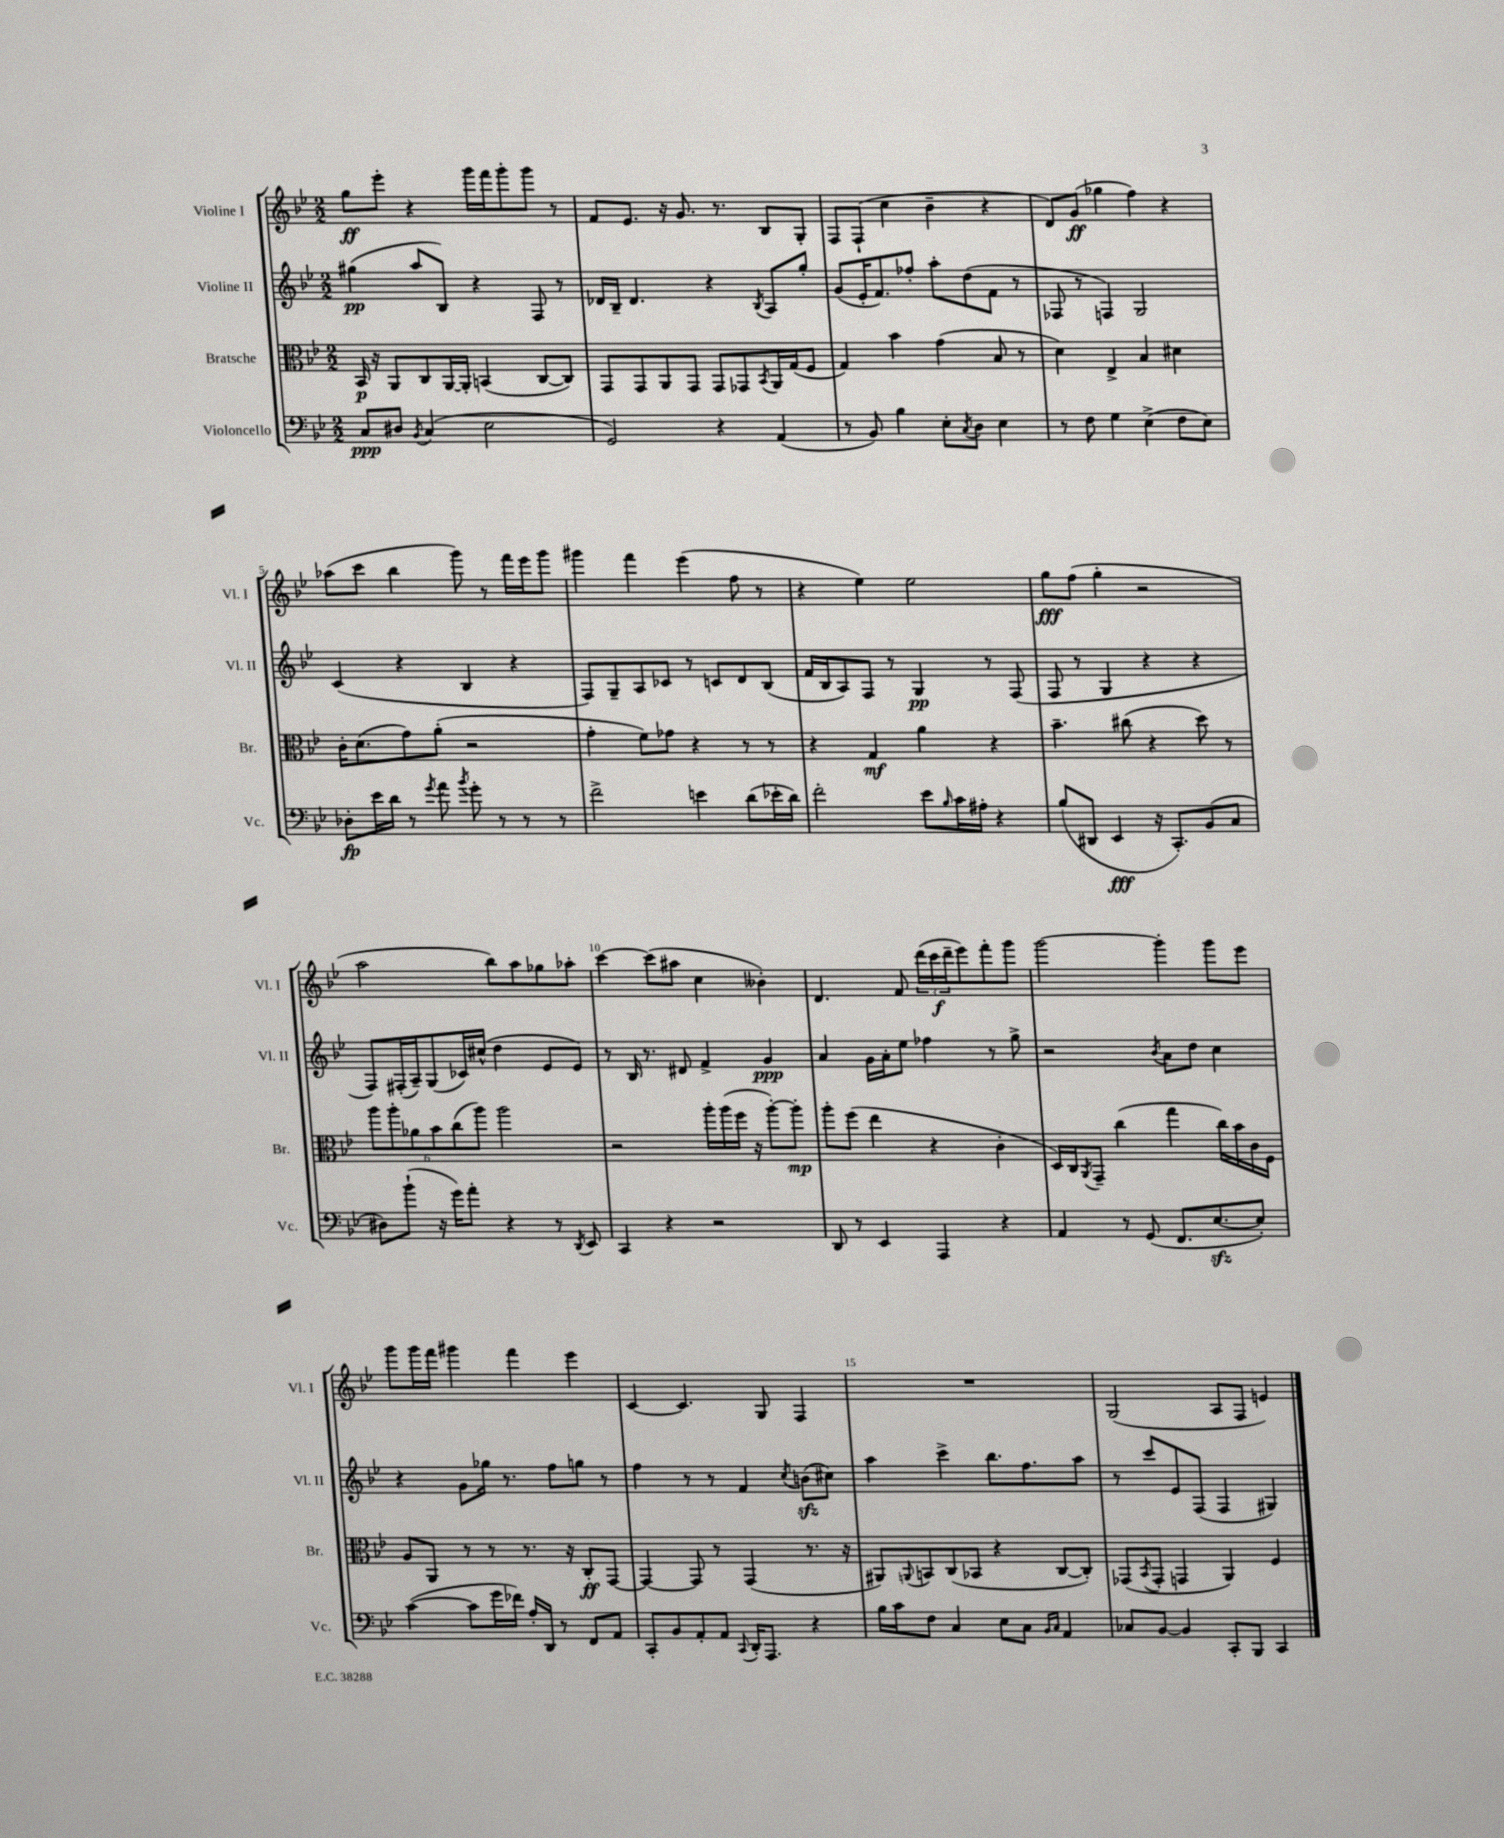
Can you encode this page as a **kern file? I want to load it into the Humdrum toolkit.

**kern	**dynam	**kern	**dynam	**kern	**dynam	**kern	**dynam
*part4	*part4	*part3	*part3	*part2	*part2	*part1	*part1
*staff4	*staff4	*staff3	*staff3	*staff2	*staff2	*staff1	*staff1
*I"Violoncello	*	*I"Bratsche	*	*I"Violine II	*	*I"Violine I	*
*I'Vc.	*	*I'Br.	*	*I'Vl. II	*	*I'Vl. I	*
*clefF4	*	*clefC3	*	*clefG2	*	*clefG2	*
*k[b-e-]	*	*k[b-e-]	*	*k[b-e-]	*	*k[b-e-]	*
*M2/2	*	*M2/2	*	*M2/2	*	*M2/2	*
=1	=1	=1	=1	=1	=1	=1	=1
8C/L	ppp	16BB-/	p	(4gg#X\	pp	8gg\L	ff
.	.	16r	.	.	.	.	.
8D#X/J	.	8AA/L	.	.	.	8eee-'\J	.
8qBB-/	.	.	.	.	.	.	.
(4C/	.	8C/	.	8aa/L	.	4r	.
.	.	[16AA/L	.	8B-/J)	.	.	.
.	.	16AA'/JJ]	.	.	.	.	.
2E-\	.	(4BBn/	.	4r	.	16ggg\LL	.
.	.	.	.	.	.	16fff\J	.
.	.	.	.	.	.	8ggg'\	.
.	.	[8C/L	.	8F/	.	8ggg\J	.
.	.	8C/J])	.	8r	.	8r	.
=2	=2	=2	=2	=2	=2	=2	=2
2GG/)	.	8GG/L	.	16d-X/LL	.	8f/L	.
.	.	.	.	16B-~/JJ	.	.	.
.	.	8GG/	.	4.d-/	.	8.e-/J	.
.	.	8AA/	.	.	.	.	.
.	.	.	.	.	.	16r	.
.	.	8GG/J	.	.	.	8.g/	.
4r	.	8GG/L	.	4r	.	.	.
.	.	.	.	.	.	8.r	.
.	.	8GG-X/	.	.	.	.	.
.	.	8qBB-/	.	8qB-/	.	.	.
(4AA/	.	16AA/L	.	8A/L	.	8B-/L	.
.	.	(16G/J	.	.	.	.	.
.	.	8F/J	.	8gg'/J	.	8G'/J	.
=3	=3	=3	=3	=3	=3	=3	=3
8r	.	4G/)	.	(8g/L	.	8F/L	.
8BB-/)	.	.	.	16e-'/K	.	(8F`/J	.
.	.	.	.	8.f/)	.	.	.
4B-\	.	4b-\	.	.	.	4cc\	.
.	.	.	.	8ff-X'/J	.	.	.
8E-'\L	.	(4g\	.	8aa'\L	.	4b-~\	.
8qC/	.	.	.	.	.	.	.
8D\J	.	.	.	(8dd\	.	.	.
4E-\	.	8B-/	.	8f\J	.	4r	.
.	.	8r	.	8r	.	.	.
=4	=4	=4	=4	=4	=4	=4	=4
8r	.	4d\)	.	8F-X/	.	8d/L)	.
8F\	.	.	.	8r	.	(8g/J	ff
4G\	.	4E-^/	.	4Fn/)	.	4gg-X\	.
(4E-^\	.	4B-/	.	2G/	.	4ff\)	.
8F\L	.	4d#X\	.	.	.	4r	.
8E-\J)	.	.	.	.	.	.	.
!!LO:LB:g=z
=5	=5	=5	=5	=5	=5	=5	=5
8D-X'\L	fp	16c'\KL	.	(4c/	.	(8aa-X\L	.
.	.	(8.d\	.	.	.	.	.
16e-\L	.	.	.	.	.	8ccc\J	.
16d\JJ	.	.	.	.	.	.	.
8r	.	8g\)	.	4r	.	4bb-\	.
8qg/	.	.	.	.	.	.	.
8a\	.	(8a'\J	.	.	.	.	.
8qb-/	.	.	.	.	.	.	.
8g'\	.	2r	.	4B-/	.	8ggg\)	.
8r	.	.	.	.	.	8r	.
8r	.	.	.	4r	.	16fff\LL	.
.	.	.	.	.	.	16eee-\J	.
8r	.	.	.	.	.	8ggg\J	.
=6	=6	=6	=6	=6	=6	=6	=6
2f^\	.	4g'\	.	8F/L)	.	4ggg#X\	.
.	.	.	.	8G~/	.	.	.
.	.	8f\L)	.	8A/	.	4fff\	.
.	.	8g-X\J	.	8c-X/J	.	.	.
4en\	.	4r	.	8r	.	(4eee-\	.
.	.	.	.	8cn/L	.	.	.
(8d\L	.	8r	.	8d/	.	8ff\	.
16e-X'\L	.	8r	.	(8B-/J	.	8r	.
16d\JJ)	.	.	.	.	.	.	.
=7	=7	=7	=7	=7	=7	=7	=7
2f'\	.	4r	.	16f/LL	.	4r	.
.	.	.	.	16B-/J	.	.	.
.	.	.	.	8A/)	.	.	.
.	.	4G/	mf	8F/J	.	4ee-\)	.
.	.	.	.	8r	.	.	.
8e-\L	.	4a\	.	4G/	pp	2ee-\	.
16qqB-/	.	.	.	.	.	.	.
16c\L	.	.	.	.	.	.	.
16A#X'\JJ	.	.	.	.	.	.	.
4r	.	4r	.	8r	.	.	.
.	.	.	.	(8F/	.	.	.
=8	=8	=8	=8	=8	=8	=8	=8
(8B-/L	.	4.b-~\	.	8F/	.	8gg\L	fff
8DD#X/J	.	.	.	8r	.	(8ff\J	.
4EE-/	fff	.	.	4G/	.	4gg'\	.
.	.	(8cc#X\	.	.	.	.	.
16r	.	4r	.	4r	.	2r	.
8.CC'/L)	.	.	.	.	.	.	.
(8BB-/	.	8dd\)	.	4r	.	.	.
8C/J	.	8r	.	.	.	.	.
!!LO:LB:g=z
=9	=9	=9	=9	=9	=9	=9	=9
8D#X\L)	.	12aa\L	.	8F/L)	.	2aa\	.
.	.	12aa'\	.	.	.	.	.
(8b-`\J	.	.	.	(16F#X'/L	.	.	.
.	.	12a-X\	.	.	.	.	.
.	.	.	.	16A~/J)	.	.	.
16r	.	12b-\	.	(8G/	.	.	.
16g\KL)	.	.	.	.	.	.	.
.	.	(12cc\	.	.	.	.	.
8a'\J	.	.	.	16c-X/L)	.	.	.
.	.	12aa\J)	.	.	.	.	.
.	.	.	.	(16cc#X^^/JJ	.	.	.
4r	.	2aa\	.	4dd\	.	8bb-\L)	.
.	.	.	.	.	.	8aa\	.
8r	.	.	.	8e-/L	.	8gg-X\	.
8qDD/	.	.	.	.	.	.	.
8EE-/	.	.	.	8e-/J)	.	8aa-X'\J	.
=10	=10	=10	=10	=10	=10	=10	=10
4CC/	.	2r	.	8r	.	[4ccc\	.
.	.	.	.	16B-/	.	.	.
.	.	.	.	8.r	.	.	.
4r	.	.	.	.	.	(8ccc\L]	.
.	.	.	.	8d#X/	.	8aa#X\J	.
2r	.	16aa'\LL	.	4f^/	.	4cc\	.
.	.	(16aa\	.	.	.	.	.
.	.	16ff\JJ	.	.	.	.	.
.	.	16r	.	.	.	.	.
.	.	[8aa'\L)	.	4g/	ppp	4b--X'\)	.
.	.	8aa'\J]	mp	.	.	.	.
=11	=11	=11	=11	=11	=11	=11	=11
8DD/	.	8aa'\L	.	4a/	.	4.d/	.
8r	.	(8ff\J	.	.	.	.	.
4EE-/	.	4ee-\	.	16g\LL	.	.	.
.	.	.	.	16a'\J	.	.	.
.	.	.	.	8ee-\J	.	8f/	.
4AAA/	.	4r	.	4ff-X\	.	(24ddd\LL	.
.	.	.	.	.	.	24ccc\	f
.	.	.	.	.	.	24ddd~\J	.
.	.	.	.	.	.	8eee-\)	.
4r	.	4c'\	.	8r	.	8fff'\	.
.	.	.	.	8gg^\	.	8ggg\J	.
=12	=12	=12	=12	=12	=12	=12	=12
4AA/	.	16D/LL)	.	2r	.	[2ggg\	.
.	.	16C/J	.	.	.	.	.
.	.	8qAA/	.	.	.	.	.
.	.	8GG~/J	.	.	.	.	.
8r	.	(4cc\	.	.	.	.	.
(8GG/	.	.	.	.	.	.	.
.	.	.	.	8qb-/	.	.	.
8.FF/L	.	4gg\	.	8a\L	.	4ggg'\]	.
.	.	.	.	8dd\J	.	.	.
[8.E-zz/	.	.	.	.	.	.	.
.	.	16cc\LL)	.	4cc\	.	8ggg\L	.
.	.	16b-\	.	.	.	.	.
8E-'/J])	.	16c\	.	.	.	8eee-\J	.
.	.	16F\JJ	.	.	.	.	.
!!LO:LB:g=z
=13	=13	=13	=13	=13	=13	=13	=13
([4c\	.	8A/L	.	4r	.	8ggg\L	.
.	.	8AA/J	.	.	.	16ggg\L	.
.	.	.	.	.	.	16fff\JJ	.
8c\L]	.	8r	.	8g\L	.	4ggg#X\	.
16g\L	.	8r	.	16gg-X\Jk	.	.	.
16f-X\JJ)	.	.	.	8.r	.	.	.
16A'/LL	.	8.r	.	.	.	4fff\	.
16DD/JJ	.	.	.	.	.	.	.
8r	.	.	.	8ff\L	.	.	.
.	.	16r	.	.	.	.	.
8FF/L	.	8C'/L	ff	8ggn\J	.	4eee-\	.
8AA/J	.	[8GG/J	.	8r	.	.	.
=14	=14	=14	=14	=14	=14	=14	=14
8CC'/L	.	4GG/_	.	4ff\	.	[4c/	.
8BB-/	.	.	.	.	.	.	.
8AA'/	.	8GG/]	.	8r	.	4.c/]	.
8AA/J	.	8r	.	8r	.	.	.
8qqCC/	.	.	.	.	.	.	.
16DD'/KL	.	(4GG/	.	4f/	.	.	.
8.AAA/J	.	.	.	.	.	.	.
.	.	.	.	.	.	8G/	.
.	.	.	.	8qcc/	.	.	.
4r	.	8.r	.	(8bnzz\L	.	4F/	.
.	.	.	.	8cc#X\J)	.	.	.
.	.	16r	.	.	.	.	.
=15	=15	=15	=15	=15	=15	=15	=15
16B-\LL	.	8AA#X/L)	.	4aa\	.	1r	.
16c\J	.	.	.	.	.	.	.
.	.	8qqAAn/	.	.	.	.	.
8F\J	.	8BBn/	.	.	.	.	.
4C/	.	(8C/	.	4ccc^\	.	.	.
.	.	8BB-X/J	.	.	.	.	.
8E-\L	.	4r	.	8.bb-\L	.	.	.
8C\J	.	.	.	.	.	.	.
.	.	.	.	8.ff\	.	.	.
16qqBB-/LL	.	.	.	.	.	.	.
16qqC/JJ	.	.	.	.	.	.	.
4AA/	.	[8C/L	.	.	.	.	.
.	.	8C'/J])	.	8aa\J	.	.	.
=16	=16	=16	=16	=16	=16	=16	=16
8C-X/L	.	(8GG-X/L	.	8r	.	(2G/	.
.	.	8qBB-/	.	.	.	.	.
[8BB-/J	.	8GG-'/J	.	8ccc/L	.	.	.
4BB-/]	.	4GGn/	.	8e-/	.	.	.
.	.	.	.	(8F/J	.	.	.
8CC'/L	.	4AA/)	.	4F/	.	8A/L	.
8BBB-/J	.	.	.	.	.	8F/J	.
4CC/	.	4F/	.	4G#X/)	.	4en/)	.
==	==	==	==	==	==	==	==
*-	*-	*-	*-	*-	*-	*-	*-
